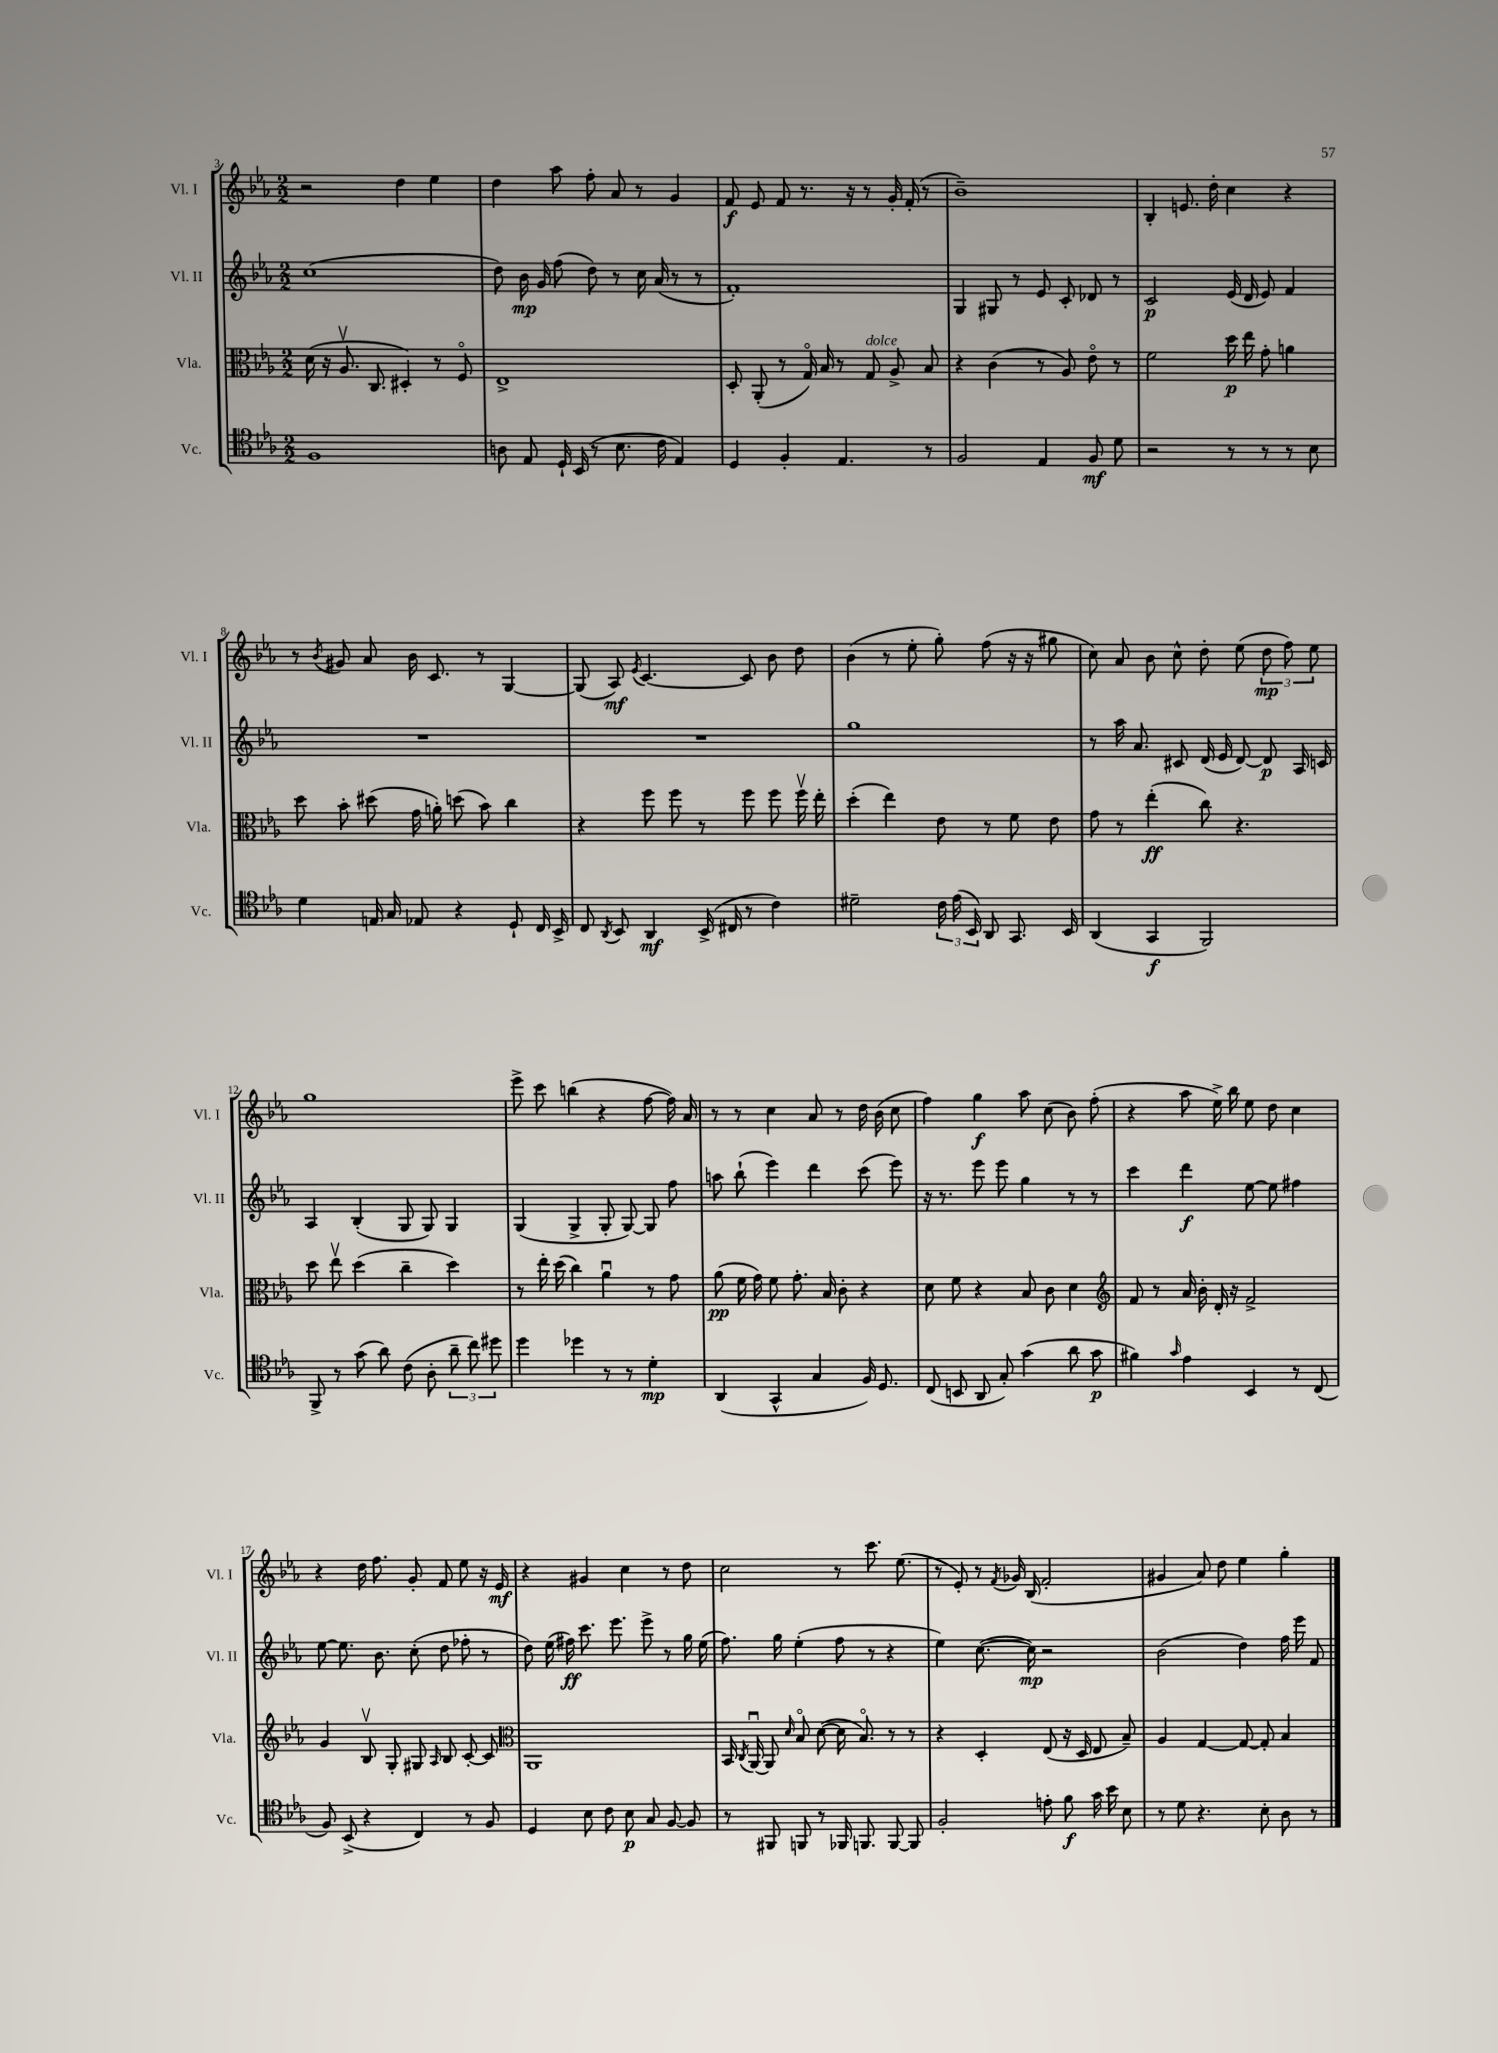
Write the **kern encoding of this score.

**kern	**kern	**kern	**kern
*staff4	*staff3	*staff2	*staff1
*clefC4	*clefC3	*clefG2	*clefG2
*k[b-e-a-]	*k[b-e-a-]	*k[b-e-a-]	*k[b-e-a-]
*M2/2	*M2/2	*M2/2	*M2/2
1F	(16d	(1cc	2r
.	16r	.	.
.	8.A-v	.	.
.	8.C	.	.
.	4D#')	.	4dd
.	8r	.	4ee-
.	8Fo	.	.
=	=	=	=
8A	1E-^	8dd)	4dd
8E-	.	16b-	.
.	.	16g	.
16D`	.	(8ff	8aa-
(16BB-	.	.	.
8r	.	8dd)	8ff'
8.B-	.	8r	8a-
.	.	16cc	8r
16c	.	(16a-	.
4E-)	.	8r	4g
.	.	8r	.
=	=	=	=
4D	8D'	1f')	8f
.	(8AA-'	.	8e-
4F'	8r	.	8f
.	16Go)	.	8.r
.	16B-	.	.
4.E-	8r	.	.
.	.	.	16r
.	8G	.	8r
.	8A-^	.	16g'
.	.	.	(16f'
8r	8B-	.	8r
=	=	=	=
2F	4r	4G	1b-~)
.	(4c	8G#	.
.	.	8r	.
4E-	8r	8e-	.
.	8A-)	8c'	.
8F	8e-o	8d-	.
8d	8r	8r	.
=	=	=	=
2r	2f	2c	4B-'
.	.	.	8.e
.	.	.	16dd'
8r	16dd	(16e-	4cc
.	16ee-	16d	.
8r	8g'	8e-)	.
8r	4a	4f	4r
8B-	.	.	.
=	=	=	=
4d	8dd	1r	8r
.	.	.	8qb-
.	8b-'	.	8g#
16E	(8dd#	.	8a-
16G	.	.	.
8E-	16g	.	16b-
.	16a')	.	8.c
4r	(8dd	.	.
.	8b-)	.	8r
8D`	4cc	.	[4G
16C	.	.	.
16BB-^	.	.	.
=	=	=	=
8C	4r	1r	(8G]
8qAA-	.	.	.
8BB-	.	.	8A-)
.	.	.	8qe-
4AA-	8ff	.	[4.c
.	8ff	.	.
(16BB-^	8r	.	.
16C#	.	.	.
8r	8ff	.	8c]
4c)	8ff	.	8b-
.	16ffv	.	8dd
.	16ee-'	.	.
=	=	=	=
2d#~	(4dd'	1gg	(4b-
.	4ee-)	.	8r
.	.	.	8ee-'
24c	8e-	.	8gg')
(24e-	.	.	.
24BB-)	.	.	.
8AA-	8r	.	(8ff
8.GG	8f	.	16r
.	.	.	16r
.	8e-	.	8gg#
16BB-	.	.	.
=	=	=	=
(4AA-	8g	8r	8cc)
.	8r	16aa-	8a-
.	.	8.a-	.
4GG	(4ee-'	.	8b-
.	.	8c#	8cc^^
2FF)	8cc)	(16d	8dd'
.	.	16e-	.
.	4.r	[8d)	(8ee-
.	.	8d]	12dd
.	.	.	12ff)
.	.	16A-	.
.	.	.	12ee-
.	.	16c	.
=	=	=	=
8FF^	8dd	4A-	1gg
8r	8ee-v	.	.
(8g	(4dd	(4B-'	.
8a-)	.	.	.
(8c	4cc~	8G	.
8A-'	.	8G)	.
12a-~	4dd)	4G	.
12cc)	.	.	.
12dd#	.	.	.
=	=	=	=
4dd	8r	(4G	8eee-^
.	16ee-'	.	8ccc
.	(16dd	.	.
4dd-	4cc)	4G^	(4bb
8r	4a-u	8G'	4r
8r	.	[8G)	.
4d'	8r	8G]	[8ff
.	8g	8ff	16ff])
.	.	.	16a-
=	=	=	=
(4AA-	(8a-	8aa	8r
.	16f	(8bb-`	8r
.	16g)	.	.
4GG^^	8f	4eee-)	4cc
.	8.g'	.	.
4G	.	4ddd	8a-
.	16B-	.	.
.	8c'	.	8r
16F)	4r	(8ccc	16dd
8.D	.	.	(16b-
.	.	8eee-)	8cc
=	=	=	=
(8C	8d	16r	4ff)
.	.	8.r	.
8BB	8f	.	.
8AA-	4r	8eee-	4gg
8G')	.	8eee-	.
(4g	8B-	4gg	8aa-
.	8c	.	(8cc
8a-	4d	8r	8b-)
8g	.	8r	(8ff'
=	=	=	=
*	*clefG2	*	*
4f#)	8f	4ccc	4r
.	8r	.	.
16qqg	.	.	.
4e-	16a-	4ddd	8aa-
.	16b-'	.	.
.	16d'	.	16ee-^)
.	16r	.	16bb-
4BB-	2f^	[8ee-	8ee-
.	.	8ee-]	8dd
8r	.	4ff#	4cc
(8C	.	.	.
=	=	=	=
8F)	4g	[8ee-	4r
(8BB-^	.	8.ee-]	.
4r	8B-v	.	16dd
.	.	8.b-	8.ff
.	8G'	.	.
4C)	8G#	(8cc'	8g'
.	16qqA-	.	.
.	8B-	8dd	8f
8r	[8c'	8ff-'	8ee-
8F	8c]	8r	16r
.	.	.	16e-
=	=	=	=
*	*clefC3	*	*
4D	1AA-	8dd)	4r
.	.	(16ee-	.
.	.	16ff#)	.
8B-	.	8.ccc	4g#
8c	.	.	.
.	.	8.eee-	.
8B-	.	.	4cc
8G	.	8eee-^	.
[8F	.	8r	8r
8F]	.	16gg	8dd
.	.	(16ee-	.
=	=	=	=
8r	16BB-	8.ff)	2cc
.	8qC	.	.
.	[16AA-u	.	.
8FF#	8AA-]	.	.
.	.	16gg	.
.	16qqd	.	.
8FF	8B-o	(4ee-'	.
8r	([8d	.	.
16FF-	16d]	8ff	8r
8.FF	8.B-o)	.	.
.	.	8r	8.ccc
[8FF	8r	4r	.
.	.	.	(8.ee-
8FF]	8r	.	.
=	=	=	=
2F'	4r	4ee-)	8r
.	.	.	8e-')
.	4D'	([8.cc	8r
.	.	.	8qf
.	.	.	16g-
.	.	16cc])	(16B-
8e'	(8E-	2r	2f'
8f	16r	.	.
.	16D	.	.
16g	8E-	.	.
16b-	.	.	.
8B-	8B-~)	.	.
=	=	=	=
8r	4A-	(2b-	4g#
8d	.	.	.
4.r	[4G	.	8a-)
.	.	.	8dd
.	8G_	4dd)	4ee-
8B-'	8G']	.	.
8A-	4B-	16ff	4gg'
.	.	16eee-	.
8r	.	8f	.
==	==	==	==
*-	*-	*-	*-
